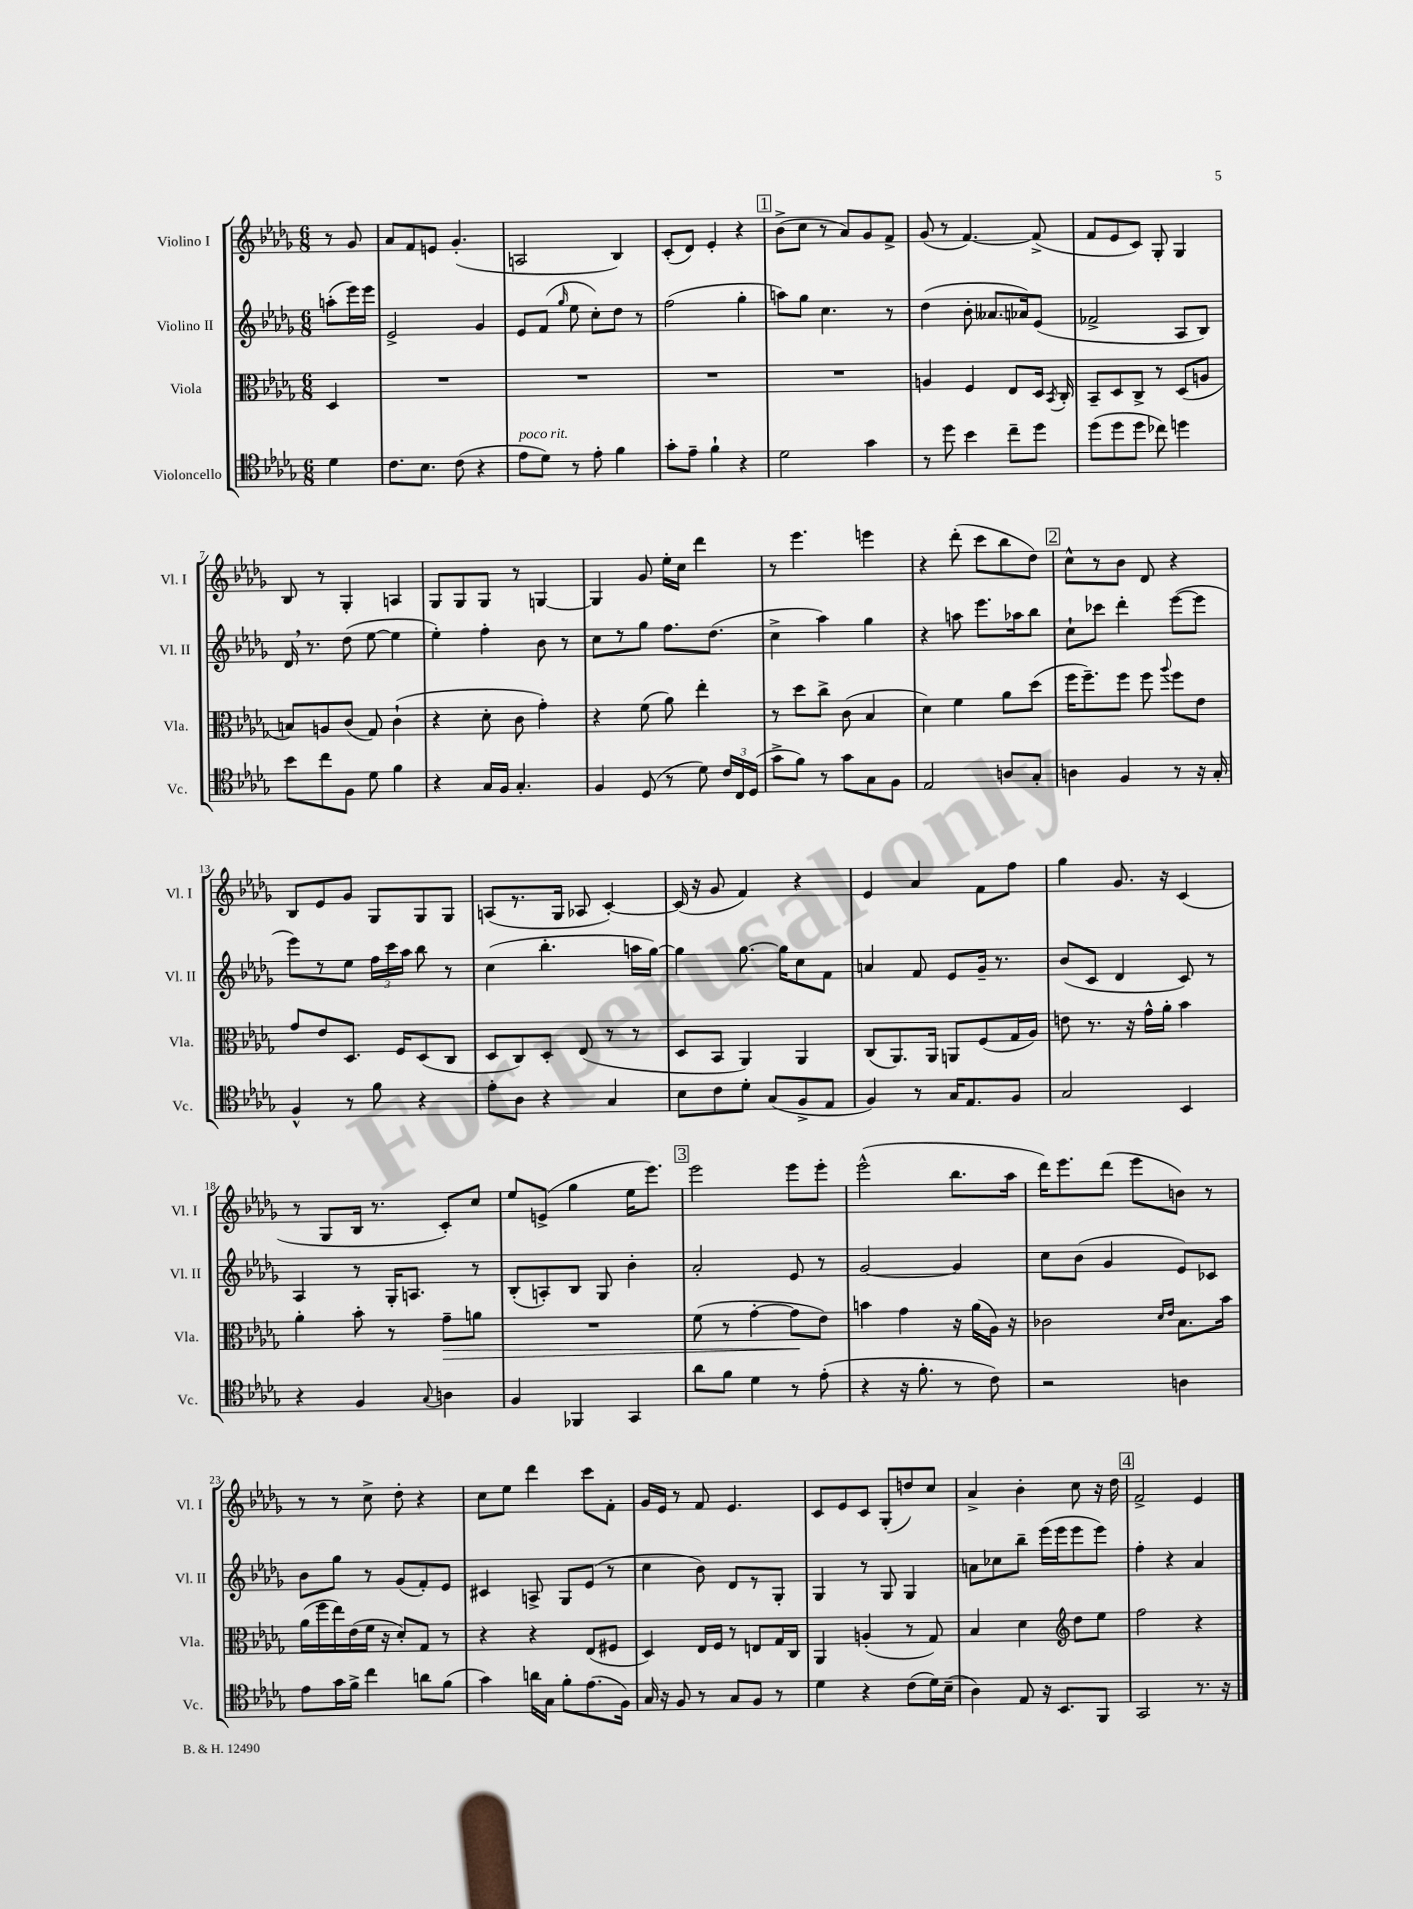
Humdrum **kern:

**kern	**kern	**kern	**kern
*staff4	*staff3	*staff2	*staff1
*clefC4	*clefC3	*clefG2	*clefG2
*k[b-e-a-d-g-]	*k[b-e-a-d-g-]	*k[b-e-a-d-g-]	*k[b-e-a-d-g-]
*M6/8	*M6/8	*M6/8	*M6/8
4d-	4D-	(8aa'	8r
.	.	16eee-)	8g-
.	.	16eee-	.
=	=	=	=
8.c	2.r	2e-^	8a-
.	.	.	8f
8.B-	.	.	.
.	.	.	8e
(8c	.	.	(4.g-'
4r	.	4g-	.
=	=	=	=
8e-	2.r	8e-	2A
8d-)	.	(8f	.
.	.	16qqgg-	.
8r	.	8ee-	.
8e-'	.	8cc')	.
4f	.	8dd-	4B-)
.	.	8r	.
=	=	=	=
8g-'	2.r	(2ff	(8c'
8e-~	.	.	8d-)
4f`	.	.	4e-'
4r	.	4gg-'	4r
=	=	=	=
2d-	2.r	8aa)	(8b-^
.	.	8gg-	8cc
.	.	4.cc	8r
.	.	.	8a-)
4g-	.	.	8g-
.	.	8r	8f^
=	=	=	=
8r	4A	(4dd-	(8g-
8dd-	.	.	8r
4b-	4F	8b-'	[4.f)
.	.	8.a--	.
8cc~	8E-	.	.
.	.	16a-)	.
8dd-	16D-	(8e-	(8f^]
.	8qBB-	.	.
.	16C'	.	.
=	=	=	=
(8dd-	8BB-~	2f-^	8f
8dd-	8D-	.	8e-
8dd-	8C^	.	8c)
8cc-)	8r	.	8G-'
4dd	(8D-	8A-	4G-
.	8A	8B-)	.
=	=	=	=
8b-	8B)	16d-	8B-
.	.	8.r	.
8cc	8A	.	8r
8F	(8c	(8dd-	4G-'
8d-	8G-)	[8ee-	.
4f	(4c`	4ee-]	4A
=	=	=	=
4r	4r	4ee-')	8G-
.	.	.	8G-
16G-	8d-'	4ff'	8G-
16F	.	.	.
4.G-'	8c	.	8r
.	4g-')	8b-	[4G
.	.	8r	.
=	=	=	=
4F	4r	8cc	4G]
.	.	8r	.
(8D-	(8f	8gg-	8g-
8r	8a-)	8.ff	16ee-'
.	.	.	16cc
8d-)	4ee-'	.	4ddd-
.	.	(8.dd-	.
24c	.	.	.
24C	.	.	.
(24D-	.	.	.
=	=	=	=
8g-^	8r	4cc^	8r
8f)	8dd-	.	4.eee-
8r	8cc^	4aa-)	.
8g-	(8c	.	.
8G-	4B-	4gg-	4eee
8F	.	.	.
=	=	=	=
2E-	4d-)	4r	4r
.	4f	8aa	(8ddd-'
.	.	8.eee-	8ccc
8A	8a-	.	8bb-
.	.	16aa-	.
8G-'	(8dd-	8bb-	8dd-)
=	=	=	=
4A	16ff	8cc`	8cc^^
.	8.ff~)	.	.
.	.	8ccc-	8r
4F	8ff	4ddd-'	8b-
.	8ff	.	8d-
.	8qqaa-	.	.
8r	8ff	([8eee-	4r
16r	8e-	8eee-]	.
16G-'	.	.	.
=	=	=	=
4F^^	8g-	8eee-)	8B-
.	8e-	8r	8e-
8r	8.D-	8ee-	8g-
8f	.	24ff	8G-
.	.	24ccc	.
.	16F	.	.
.	.	24aa-	.
4r	(8D-	8bb-	8G-
.	8C	8r	8G-
=	=	=	=
8e-'	8D-	(4cc	(8A
8A-	8C)	.	8.r
4r	8D-'	4.bb-'	.
.	.	.	16G-
.	(8E-	.	8A-
4G-	8r	.	[4c')
.	8r	16aa	.
.	.	[16gg-)	.
=	=	=	=
8B-	8D-	4gg-]	(16c]
.	.	.	16r
8c	8BB-	.	8g-
8d-'	4AA-)	[8.gg-	4f)
(8G-	.	.	.
.	.	16gg-]	.
8F^	4AA-	8cc	4r
8E-	.	8f	.
=	=	=	=
4F)	(8C	4a	4e-
.	8.AA-)	.	.
8r	.	8f	4a-
.	16AA-	.	.
16G-	8AA	8e-	.
8.E-	.	.	.
.	(8F	16g-~	8f
.	.	8.r	.
8F	16G-	.	8ff
.	16A-)	.	.
=	=	=	=
2G-	8e	(8b-	4gg-
.	8.r	8c	.
.	.	4d-	8.g-
.	16r	.	.
.	16g-^^	.	.
.	16a-'	.	16r
4BB-	4b-	8c)	(4c
.	.	8r	.
=	=	=	=
4r	4a-'	4A-	8r
.	.	.	8G-
4F	8b-'	8r	16B-
.	.	.	8.r
.	8r	16G-'	.
.	.	8.A	.
8qqG-	.	.	.
4A	8g-~	.	8c')
.	8a	8r	8cc
=	=	=	=
4F	2.r	(8B-'	8ee-
.	.	8A')	(8e^
4FF-	.	8B-	4gg-
.	.	8G-	.
4GG-	.	4b-'	16ee-
.	.	.	8.eee-)
=	=	=	=
8a-	(8f	2a-'	2eee-
8f	8r	.	.
4d-	[4g-'	.	.
8r	8g-]	8e-	8eee-
(8e-'	8e-)	8r	8eee-'
=	=	=	=
4r	4b	[2g-	(2eee-^^
16r	4g-	.	.
8.f'	.	.	.
8r	16r	4g-]	8.bb-
.	(16a-	.	.
8c)	16A-)	.	.
.	16r	.	16aa-
=	=	=	=
2r	2c-	8cc	16ddd-)
.	.	.	8.eee-
.	.	(8b-	.
.	.	4g-	(8ddd-
.	.	.	8eee-
.	16qqd-	.	.
.	16qqe-	.	.
4A	8.B-	8e-)	8b)
.	.	8c-	8r
.	16b-	.	.
=	=	=	=
8e-	(16a-	8b-	8r
.	16ff	.	.
16g-	16ee-)	8gg-	8r
16f^	(16e-	.	.
4cc	16f	8r	8cc^
.	16r	.	.
.	8d-')	(8g-	8dd-'
8a	8G-	8f')	4r
(8f	8r	8e-	.
=	=	=	=
4g-)	4r	4c#	8cc
.	.	.	8ee-
16a	4r	8A^	4ddd-
16G-	.	.	.
8f'	.	8G-	.
(8.e-	(8E-	(8e-	8ccc
.	8F#	8r	8f'
16F)	.	.	.
=	=	=	=
16G-	4D-)	4cc	16g-
16r	.	.	16e-
8F	.	.	8r
8r	16E-	8b-)	8f
.	16F	.	.
8G-	8r	8d-	4.e-
8F	8E	8r	.
8r	16G-	8G-'	.
.	16C	.	.
=	=	=	=
4d-	4AA-	4G-	8c
.	.	.	8e-
4r	(4A'	8r	8c
.	.	8G-	(8G-'
(8c	8r	4G-	8dd)
16d-)	8G-)	.	8cc
(16B-~	.	.	.
=	=	=	=
4A-)	4B-	8a	4a-^
.	.	8cc-	.
8E-	4d-	8bb-~	4b-'
16r	.	(16eee-	.
8.BB-	.	16eee-	.
*	*clefG2	*	*
.	8dd-	8eee-	8cc
8FF	8ee-	8eee-)	16r
.	.	.	16dd-
=	=	=	=
2GG-	2ff	4ff'	2f^
.	.	4r	.
8.r	4r	4a-	4e-
16r	.	.	.
==	==	==	==
*-	*-	*-	*-
